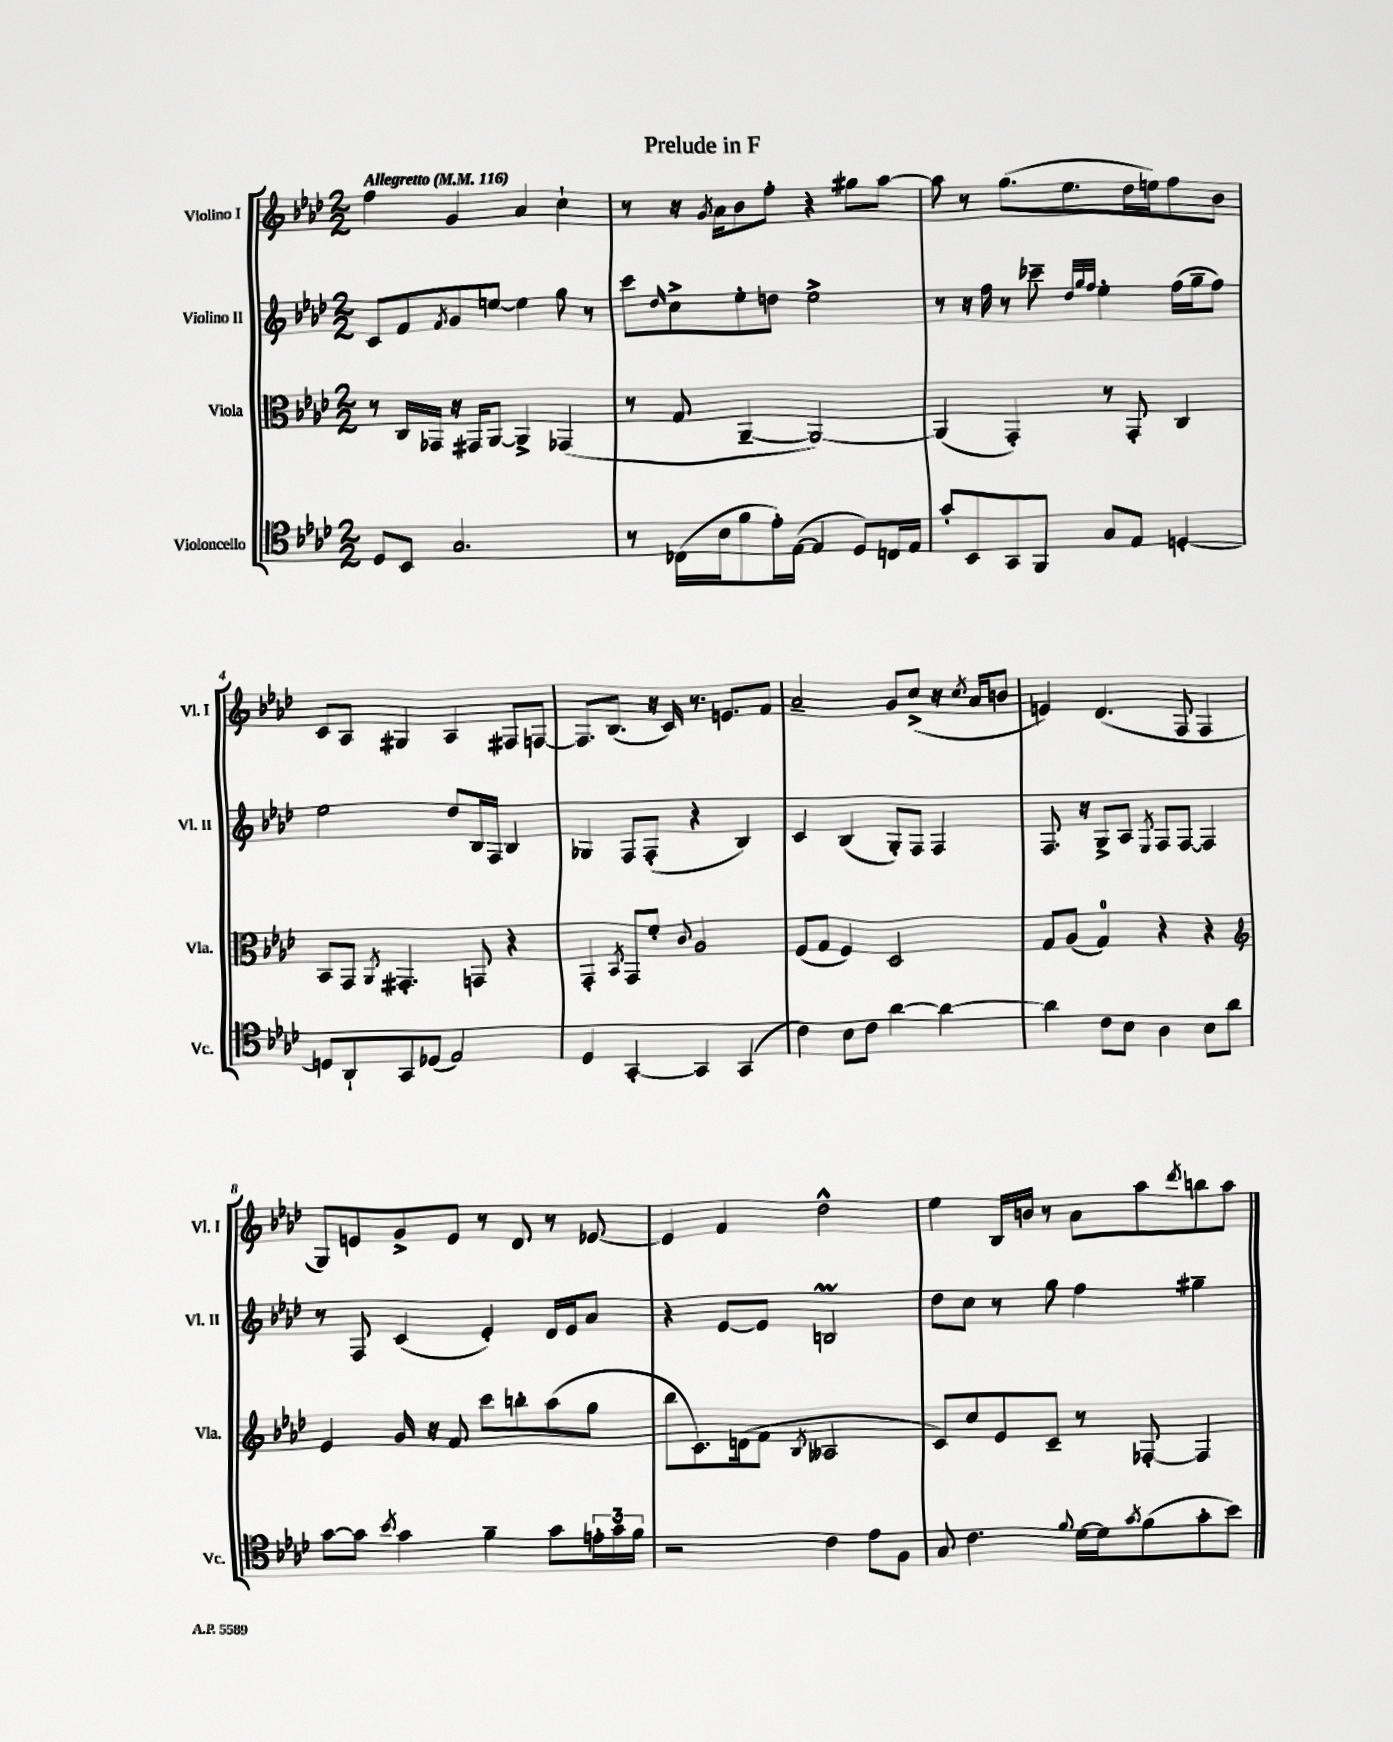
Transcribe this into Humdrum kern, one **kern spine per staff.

**kern	**kern	**kern	**kern
*staff4	*staff3	*staff2	*staff1
*clefC4	*clefC3	*clefG2	*clefG2
*k[b-e-a-d-]	*k[b-e-a-d-]	*k[b-e-a-d-]	*k[b-e-a-d-]
*M2/2	*M2/2	*M2/2	*M2/2
*MM116	*MM116	*MM116	*MM116
8D-	8r	8c	4ff
8BB-	16C	8f	.
.	16GG-	.	.
.	.	8qf	.
2.G	16r	8g	4g
.	16GG#	.	.
.	[8AA-	[8ee	.
.	4AA-^]	4ee]	4a-
.	(4GG-	8gg	4cc`
.	.	8r	.
=	=	=	=
8r	8r	8ccc	8r
.	.	16qqdd-	.
(16C-	8G	8cc^	16r
.	.	.	8qg
16B-	.	.	16a-
8f	[4AA-~	8ee-'	8b-
16e-')	.	8dd	8ff'
([16E-	.	.	.
4E-]	2AA-_)	2ee-^	4r
8D-)	.	.	8gg#
16C	.	.	[8aa-
16E-	.	.	.
=	=	=	=
8g'	(4AA-]	8r	8aa-]
8BB-	.	16r	8r
.	.	16ff	.
8GG	4GG')	8r	(8.gg
8FF	.	8ccc-~	.
.	.	.	8.ee-
.	.	32qqdd-	.
.	.	32qqgg	.
.	.	32qqff	.
8G	8r	4ee-'	.
8E-	8GG'	.	16dd-
.	.	.	16ee)
[4D'	4C	(16ff	8ff
.	.	16gg~	.
.	.	8ff)	8b-
=	=	=	=
8D]	8BB-	2ee-	8c
8AA-`	8GG	.	8A-
.	8qAA-	.	.
8GG	4.GG#'	.	4G#
(8D-	.	.	.
2E-)	.	8dd-	4A-
.	8GG	16B-	.
.	.	16F	.
.	4r	4B-	8F#
.	.	.	[8F
=	=	=	=
4D-	4GG'	4G-	8.F]
.	.	.	(8.B-
.	8qBB-	.	.
[4GG'	8GG	8F	.
.	8f'	(8F'	16r
.	.	.	16c)
.	8qqc	.	.
4GG]	2A-	4r	8.r
.	.	.	8.e
(4GG	.	4B-)	.
.	.	.	8f
=	=	=	=
4c)	(8F	4c	2a-~
.	8G	.	.
8B-	4F)	(4B-	.
8c	.	.	.
[4a-	2D-	8G')	8g
.	.	8F	(8cc^
4a-_	.	4F	16r
.	.	.	8qcc
.	.	.	16a-
.	.	.	8b
=	=	=	=
4a-]	8G	8.F	4e)
.	(8A-	.	.
.	.	16r	.
8c	4G)	8G^	(4.d-
8B-	.	8A-	.
.	.	8qE-	.
4A-	4r	8F	.
.	.	[8F	8F
8B-	4r	4F]	4F
8a-	.	.	.
=	=	=	=
*	*clefG2	*	*
[8g	4e-	8r	8G)
8g]	.	8F	8e
8qb-	.	.	.
4g	16g	(4c	8g^
.	16r	.	.
.	8f	.	8e
4f~	8ccc	4e-')	8r
.	8bb'	.	8d-
8g	(8aa-	16d-	8r
.	.	16e-	.
24e'	8gg	8a-	[8e-
24g	.	.	.
24f	.	.	.
=	=	=	=
2r	8bb-	4r	4e-]
.	8.c)	.	.
.	.	[8e-	4f
.	(16d	.	.
.	8f	8e-]	.
.	8qB-	.	.
4c	2A--	2B	2dd-^^
8e-	.	.	.
8F	.	.	.
=	=	=	=
8G	8c)	8dd-	4ee-
4.c	8cc	8cc	.
.	8e-	8r	16B-
.	.	.	16b
.	8c~	8gg	8r
8qqf	.	.	.
[16d-	8r	4ff	8a-
16d-]	.	.	.
8qg	.	.	.
(8f	[8F-'	.	8aa-
.	.	.	8qddd-
8g'	4F-]	4gg#~	8bb
8b-)	.	.	8aa-
==	==	==	==
*-	*-	*-	*-
